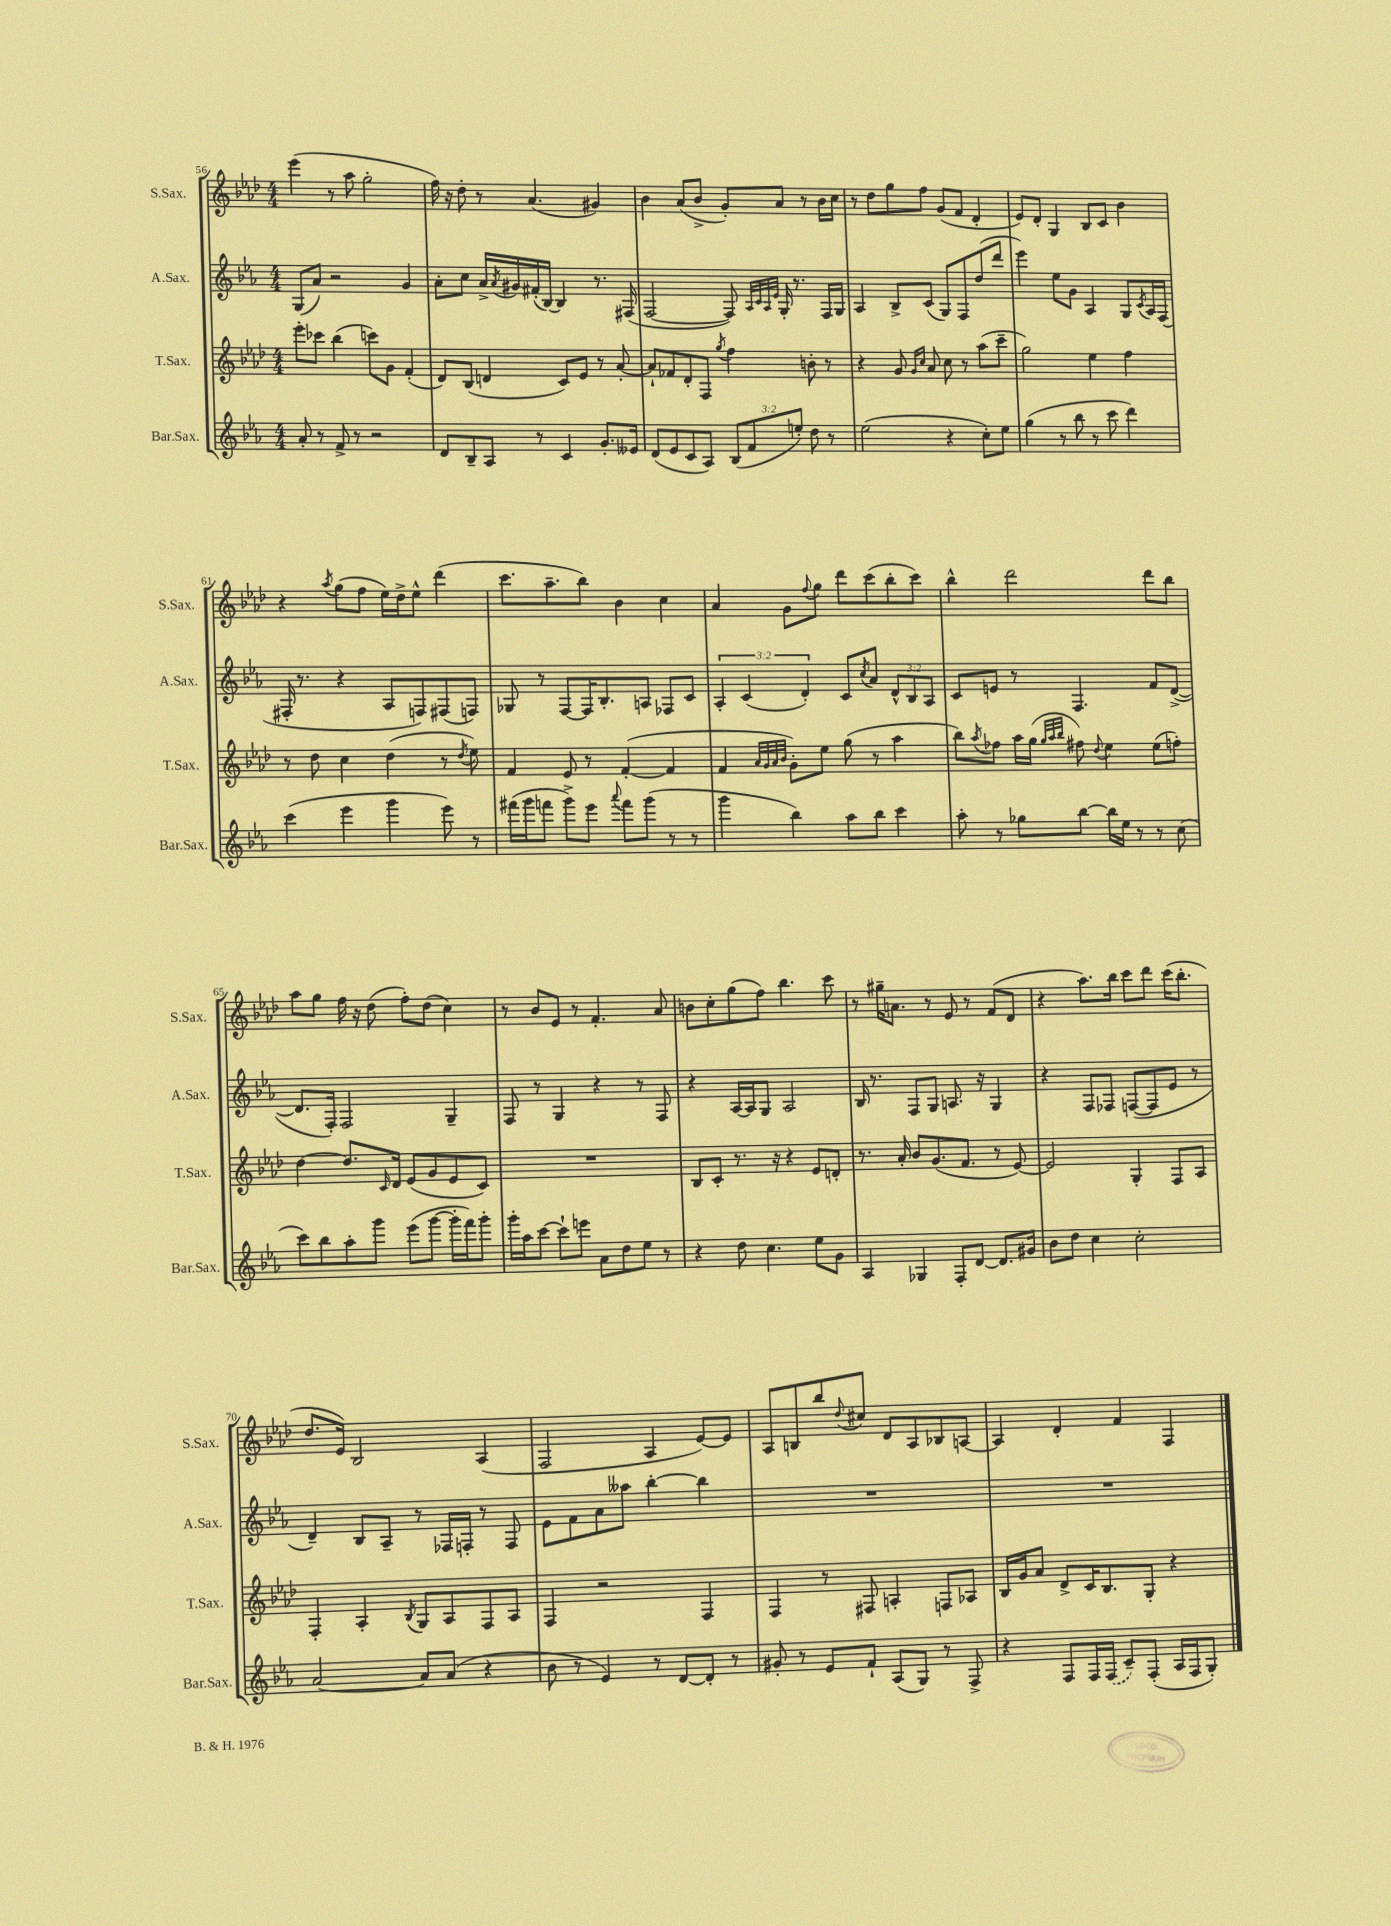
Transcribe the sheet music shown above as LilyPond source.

<<
\new StaffGroup <<
\new Staff = "s0" \with { instrumentName = "S.Sax." shortInstrumentName = "S.Sax." } {
    \clef treble \key aes \major \numericTimeSignature \time 4/4
    ees'''4( r8 aes''8 g''2-. |
    f''16) r16 des''8-. r8 aes'4.( gis'4) |
    bes'4 aes'8( bes'8-> g'8-.) aes'8 r8 bes'16 c''16 |
    r8 des''8 g''8 f''8 g'8( f'8 des'4-. |
    ees'8) des'8-. g4 bes8 c'8 bes'4 |
    r4 \acciaccatura { aes''8 } g''8( f''8 ees''16) des''16-> ees''8-^ des'''4( |
    c'''8. aes''8.-- bes''8) bes'4 c''4 |
    aes'4 g'8 \appoggiatura { f''8 } g''8 des'''8 c'''8( bes''8-. c'''8) |
    bes''4-^ des'''2 des'''8 bes''8 |
    aes''8 g''8 f''16 r16 des''8( f''8-.) des''8( c''4) |
    r8 bes'8 ees'8 r8 f'4.-. aes'8 |
    b'8 c''8-. g''8( f''8) bes''4. c'''8 |
    r8 gis''16-- a'8. r8 ees'8 r8 f'8( des'8 |
    r4 aes''8.) bes''16 c'''8 des'''8 c'''16( bes''8.-. |
    des''8. ees'16) bes2 aes4( |
    f2 aes4 ees'8~) ees'8 |
    aes8 b8 bes''8 \appoggiatura { des''8 } cis''8 des'8 aes8 bes8 a8~ |
    a4 des'4-. f'4 f4 \bar "|." |
}
\new Staff = "s1" \with { instrumentName = "A.Sax." shortInstrumentName = "A.Sax." } {
    \clef treble \key ees \major \numericTimeSignature \time 4/4 \override Staff.TupletNumber.text = #tuplet-number::calc-fraction-text
    g8( aes'8) r2 g'4 |
    aes'8-. c''8 aes'16-> \acciaccatura { aes'8 } gis'16 fis'16-.( bes16~) bes4 r8. fis16( |
    f2~ f8) \grace { aes32 c'32 aes32 ees'32 } g16-. r8. f16 g16 |
    aes4 bes8-> c'8( g8) f8 d''8( d'''8 |
    ees'''4) ees''8 g'8 aes4 g8 \acciaccatura { c'8 } aes16 f16( |
    fis16-. r8. r4 aes8 f8) fis8( f8) |
    ges8 r8 f8~ f16 bes8.-. a8 fes8 c'8 |
    \tuplet 3/2 { aes4-. c'4( d'4-.) } c'8 \acciaccatura { c''8 } aes'8 \tuplet 3/2 { d'8-^ bes8 aes8 } |
    c'8 e'8 r8 f4. f'8 d'8~->( |
    d'8. f16-.) f2 g4-- |
    f8 r8 g4 r4 r8 f8 |
    r4 aes16~ aes16 g8 aes2 |
    bes16 r8. f8 g8 a8. r16 g4 |
    r4 f8 fes8 f8~( f8 ees'8 r8 |
    d'4--) bes8 aes8-- r8 fes16 f16-. r8 f8 |
    ees'8 f'8 aes'8 aeses''8 bes''4~-. bes''4 |
    R1 |
    R1 \bar "|." |
}
\new Staff = "s2" \with { instrumentName = "T.Sax." shortInstrumentName = "T.Sax." } {
    \clef treble \key aes \major \numericTimeSignature \time 4/4
    ees'''8-. ces'''8 bes''4( c'''8) g'8 f'4-.( |
    des'8) bes8( d'4 c'8) ees'8 r8 aes'8~-. |
    aes'8-! fes'8 des'8-. f8 \acciaccatura { g''8 } f''4 b'8-. r8 |
    r4 g'8 \grace { g'16 c''16 } aes'8 c''8 r8 aes''8( c'''8-- |
    g''2) ees''4 f''4 |
    r8 des''8 c''4 des''4( r8 \acciaccatura { des''8 } ees''8) |
    f'4 ees'8 r8 f'4~-.( f'4 |
    f'4 \grace { aes'32 g'32 aes'32 bes'32 } g'8-.) ees''8 g''8( r8 aes''4 |
    bes''8) \acciaccatura { aes''8 } fes''8 aes''16 g''16( \grace { g''32 aes''32 bes''32 } fis''8) \appoggiatura { des''8 } ees''4 ees''8( f''8-.) |
    des''4~ des''8. \grace { c'16 } des'16 ees'8( g'8 ees'8 c'8) |
    R1 |
    bes8 c'8-. r8. r16 r4 ees'8 d'8-. |
    r8. aes'16-. bes'8 g'8.( f'8. r8 ees'8~) |
    ees'2 g4-. f8 aes8 |
    f4-. aes4-. \acciaccatura { bes8 } g8 aes8 f8 aes8 |
    f4 r2 f4 |
    f4 r8 fis8 a4-. f8 aes8 |
    bes16 g'16 aes'8 des'8-> c'16 bes8. g8-. r4 \bar "|." |
}
\new Staff = "s3" \with { instrumentName = "Bar.Sax." shortInstrumentName = "Bar.Sax." } {
    \clef treble \key ees \major \numericTimeSignature \time 4/4 \override Staff.TupletNumber.text = #tuplet-number::calc-fraction-text
    aes'8-. r8 f'8-> r8 r2 |
    d'8 bes8-- aes8 r8 c'4 g'8.-. eeses'16 |
    d'8( ees'8 c'8 aes8) \tuplet 3/2 { bes8( f'8 e''8-.) } d''8 r8 |
    ees''2( r4 c''8-.) ees''8 |
    g''4( r8 bes''8 r8 c'''8 d'''4) |
    c'''4( ees'''4 g'''4 ees'''8) r8 |
    fis'''16( g'''16 f'''8 g'''8->) ees'''8 \appoggiatura { aes'''8 } f'''8 g'''8( r8 r8 |
    g'''4 bes''4) aes''8 bes''8 c'''4 |
    aes''8-. r8 ges''8 bes''8~ bes''16 ees''16 r8 r8 c''8( |
    c'''8) bes''8 aes''8-. g'''8 ees'''8( g'''8~ g'''16-. f'''16) g'''8-. |
    g'''16-. aes''16 c'''8~ c'''8-! e'''8 aes'8 d''8 ees''8 r8 |
    r4 d''8 c''4. ees''8 g'8 |
    aes4 ges4 f8-. d'8~ d'8. gis'16 |
    bes'8 d''8 c''4 c''2-. |
    aes'2~ aes'8 aes'8( r4 |
    bes'8 r8 ees'4) r8 d'8~ d'8-. r8 |
    gis'8-. r8 ees'8 f'8-! aes8( g8) r8 f8-> |
    r4 f8 f16 \once \slurDashed f16( c'8--) f8-.( aes16 f16 g8-.) \bar "|." |
}
>>
>>
\layout { \context { \Score currentBarNumber = #56 } }
